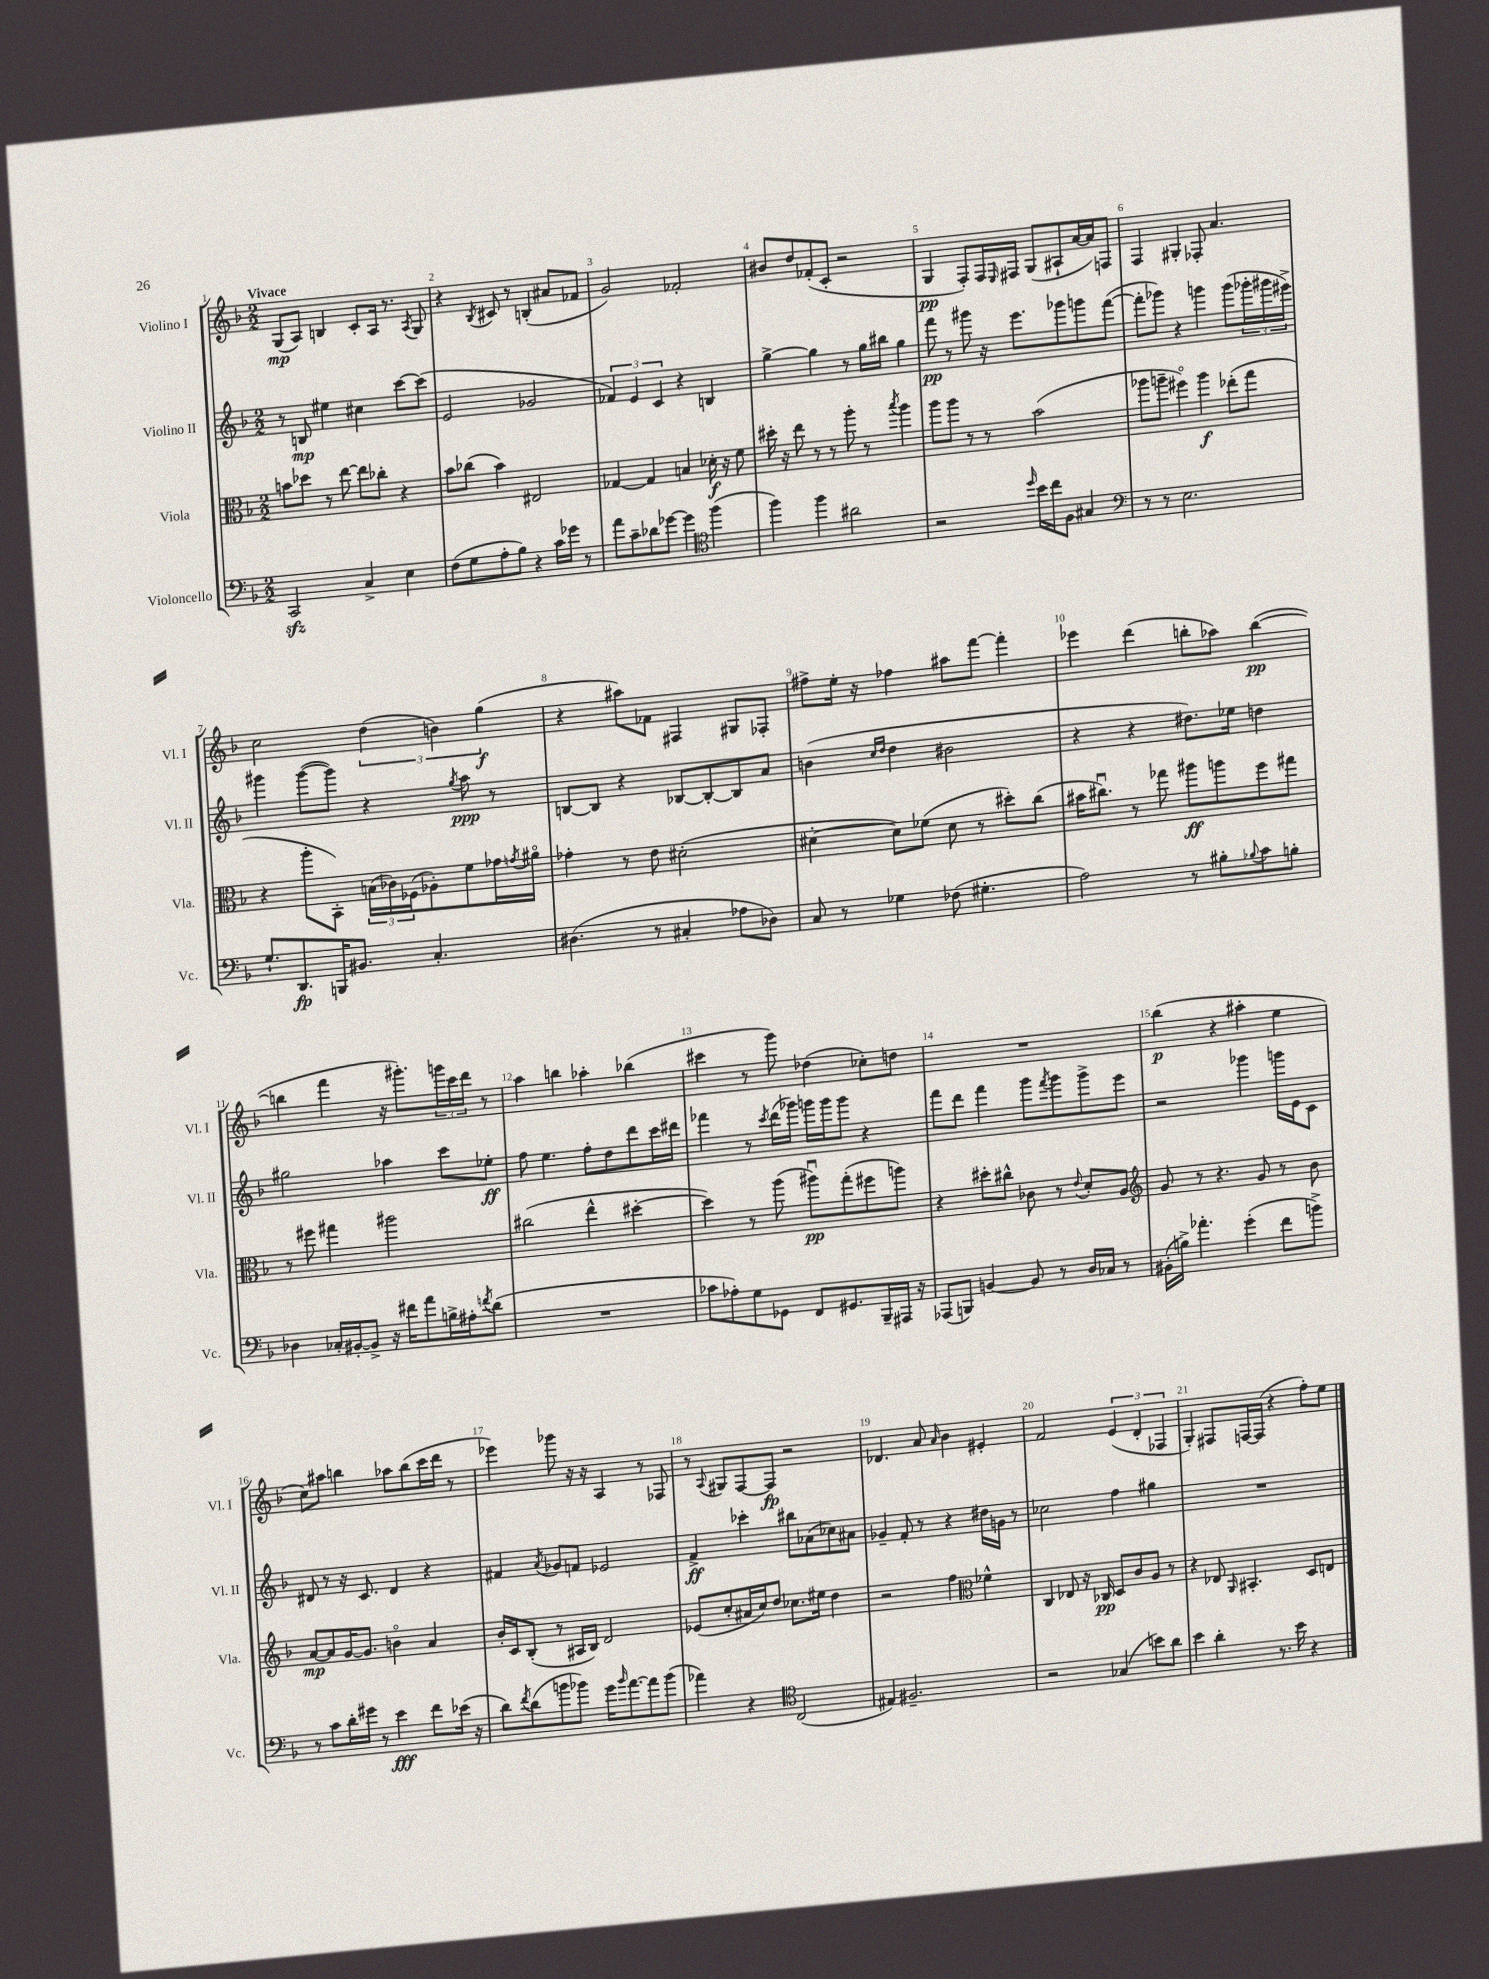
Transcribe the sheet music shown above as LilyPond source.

<<
\new StaffGroup <<
\new Staff = "s0" \with { instrumentName = "Violino I" shortInstrumentName = "Vl. I" } {
    \clef treble \key f \major \numericTimeSignature \time 2/2 \tempo "Vivace"
    g8\mp( a8) b4 c'8-. a16 r8. \acciaccatura { a8 } g8 |
    r4 \acciaccatura { bes8 } cis'8 r8 b4-.( ais'8 fes'8 |
    g'2) fes'2-. |
    bis'8 d''8 fes'8-.( c'8-. r2 |
    g4\pp f8-.) f16 \grace { e16 } fis16 g8( ais8-! a'16~ a'16) f8 |
    f4 gis4-. fes8-. a'4. |
    c''2 \tuplet 3/2 { d''4( b'4) g''4\f( } |
    r4 ais''8) fes'8 fis4 gis8 fes8-. |
    fis''8-> e''16-. r16 fes''4 ais''8 f'''8~ f'''4-. |
    ees'''4 d'''4( b''8-. aes''8) b''4~\pp( |
    b''4 f'''4 r16 gis'''8.-.) \tuplet 3/2 { g'''16 c'''16 d'''16 } r8 |
    a''4 b''4 aes''4-. bes''4( |
    cis'''4 r8 g'''8) des''4( ces''8-.) d''8 |
    R1 |
    bes''4\p( r4 ais''4-. e''4 |
    c''8) ais''8 b''4 aes''8 b''8( c'''16 d'''16 r8 |
    ees'''4) ges'''8 r16 r16 a4 r8 fes8 |
    r8 \appoggiatura { a8 } gis8 f8~ f8\fp r2 |
    des'4. a'8 \grace { a'16 } bes'4 eis'4-. |
    f'2 \tuplet 3/2 { e'4( d'4-. fes4 } |
    g4-.) fis8 f16~ f16( r4 f''8-.) e''8 \bar "|." |
}
\new Staff = "s1" \with { instrumentName = "Violino II" shortInstrumentName = "Vl. II" } {
    \clef treble \key f \major \numericTimeSignature \time 2/2
    r8 b8\mp eis''4 cis''4 c'''8~ c'''8( |
    e'2 ges'2 |
    \tuplet 3/2 { fes'4) e'4 c'4 } r4 b4 |
    g''4~-> g''4 r8 g''16 bis''16 g''4 |
    f'''8\pp r8 gis'''8 r16 e'''8. ges'''8 g'''8 f'''8~( |
    f'''8-. ges'''8) r4 g'''4 g'''8( \tuplet 3/2 { ges'''16-. gis'''16 eis'''16->) } |
    gis'''4 gis'''8~( gis'''8) r4 \acciaccatura { g''8 } a''8\ppp r8 |
    b8~ b8 r4 bes8~ bes8~-. bes8 a'8 |
    b'4( \grace { c''16 d''16 } d''4 bis'2 |
    r4 r4 dis''8.) ees''16 d''4 |
    gis''2 aes''4 c'''8 ees''8-.\ff |
    f''8 e''4. f''8-. d''8 d'''8 c'''16 dis'''16 |
    fes'''4 r8 \acciaccatura { c'''8 } d'''16( ges'''16) g'''16 g'''16 g'''8 r4 |
    f'''8 d'''8 f'''4 g'''8 \acciaccatura { f'''8 } g'''8 g'''8-> e'''8 |
    r2 ges'''4 g'''16 e'16 c'8 |
    dis'8 r8 r16 c'8. dis'4 r4 |
    fis'4 \acciaccatura { a'8 } ges'8 f'8 ees'2 |
    f'4->\ff ces'''4-. bis''8 aes'8( ces''8) ais'8 |
    ges'4-- f'8-. r8 r4 dis''16 g'16 r8 |
    ces''2 f''4 gis''4 |
    R1 \bar "|." |
}
\new Staff = "s2" \with { instrumentName = "Viola" shortInstrumentName = "Vla." } {
    \clef alto \key f \major \numericTimeSignature \time 2/2
    b'8 des''8 r8 e''8~ e''8 ces''8-. r4 |
    bes'8 ces''8( bes'4) eis2 |
    ges4~ ges4 b4 des'16-.\f r16 f'8 |
    dis''16-. r16 e''8 r8 r8 a''8-. r8 \acciaccatura { bes''8 } a''4 |
    a''8 a''8 r8 r8 bes'2( |
    aes''8 a''8-- fis''4\flageolet) a''4\f ees''8-.( g''8 |
    r4 a''8-. bes,8-.) \tuplet 3/2 { b16( ces'16) fes16( } aes8-.) f'8 ges'16 \acciaccatura { g'8 } ais'16\flageolet |
    ges'4-. r8 e'8 dis'2-.( |
    dis'4~-. dis'8) fes'8( dis'8 r8 dis''8-.) c''8( |
    bis'16 cis''8.\downbow) r8 ges''8 ais''8\ff a''8 f''8 gis''8 |
    r8 fis''8 gis''4 ais''2 |
    cis''2( e''4-^ dis''4~-. |
    dis''4) r8 a''8( ais''8\downbow\pp) g''8-.( fis''8 a''8) |
    r4 dis''8-. cis''8-^ ces'8 r8 \appoggiatura { e'8 } d'8-. a8 |
    \clef treble g'8 r8 r4. g'8 r8 bes'8 |
    a'8~\mp a'8 g'16~ g'8. b'4\flageolet a'4 |
    bes'16-. c'16 bes8-.( r8 ais16 bes16) d'2 |
    ees'8( c''8-. ais'16 c''16) d''8 ces''8. eis''16 d''4 |
    r2 f''4 \clef alto fes'4-^ |
    c4 ees8 r16 ces16\pp d8 c'8 a8 r8 |
    r4 ees8 \grace { a,16 } bis,4.-. d8 e8 \bar "|." |
}
\new Staff = "s3" \with { instrumentName = "Violoncello" shortInstrumentName = "Vc." } {
    \clef bass \key f \major \numericTimeSignature \time 2/2
    c,2\sfz c4-> e4 |
    f8( g8 a8-. bes8) r4 c'16 ges'16 r8 |
    a'8 c'8-- des'8 ges'8~ ges'4 \clef tenor f''4( |
    f''4) f''4 ais'2 |
    r2 \grace { d''16 } bes'16 c''16 f8 gis4 |
    \clef bass r8 r8 e2. |
    g8.-! d,8.\fp b,,16 bis,8. c4.-. |
    dis4.( r8 cis4-. aes8 des8) |
    c8 r8 ges4 fes8( gis4.-. |
    a2) r8 bis8-. \appoggiatura { bes8 } c'8 b8-. |
    des4 ces16-. bis,16~-. bis,8-> r16 fis'16 a'8 b16-> ais16-. \acciaccatura { f'8 } d'8( |
    R1 |
    ces'8 aes8-.) g8 ges,8 f,8 gis,8. bes,,16-- ais,,16 r16 |
    aes,,8( b,,8) b,4~ b,8 r8 d16 ces16 r8 |
    bis,16-.( b16->) aes'4.-. g'4-.( f'8 b'8->) |
    r8 c'8 d'16-. gis'16 r8 e'4\fff f'8 ees'16( r16 |
    d'8) \acciaccatura { f'8 } d'8( b'8 bes'8) g'16 \grace { bes'16 } a'8.~ a'8 bes'8( |
    aes'4) r4 \clef tenor c2( |
    eis4) fis2.-- |
    r2 ges4( b'8) a'8 |
    bes'4 a'4-. r8. bes'16 r4 \bar "|." |
}
>>
>>
\layout { \context { \Score \override BarNumber.break-visibility = ##(#f #t #t) barNumberVisibility = #all-bar-numbers-visible } }
